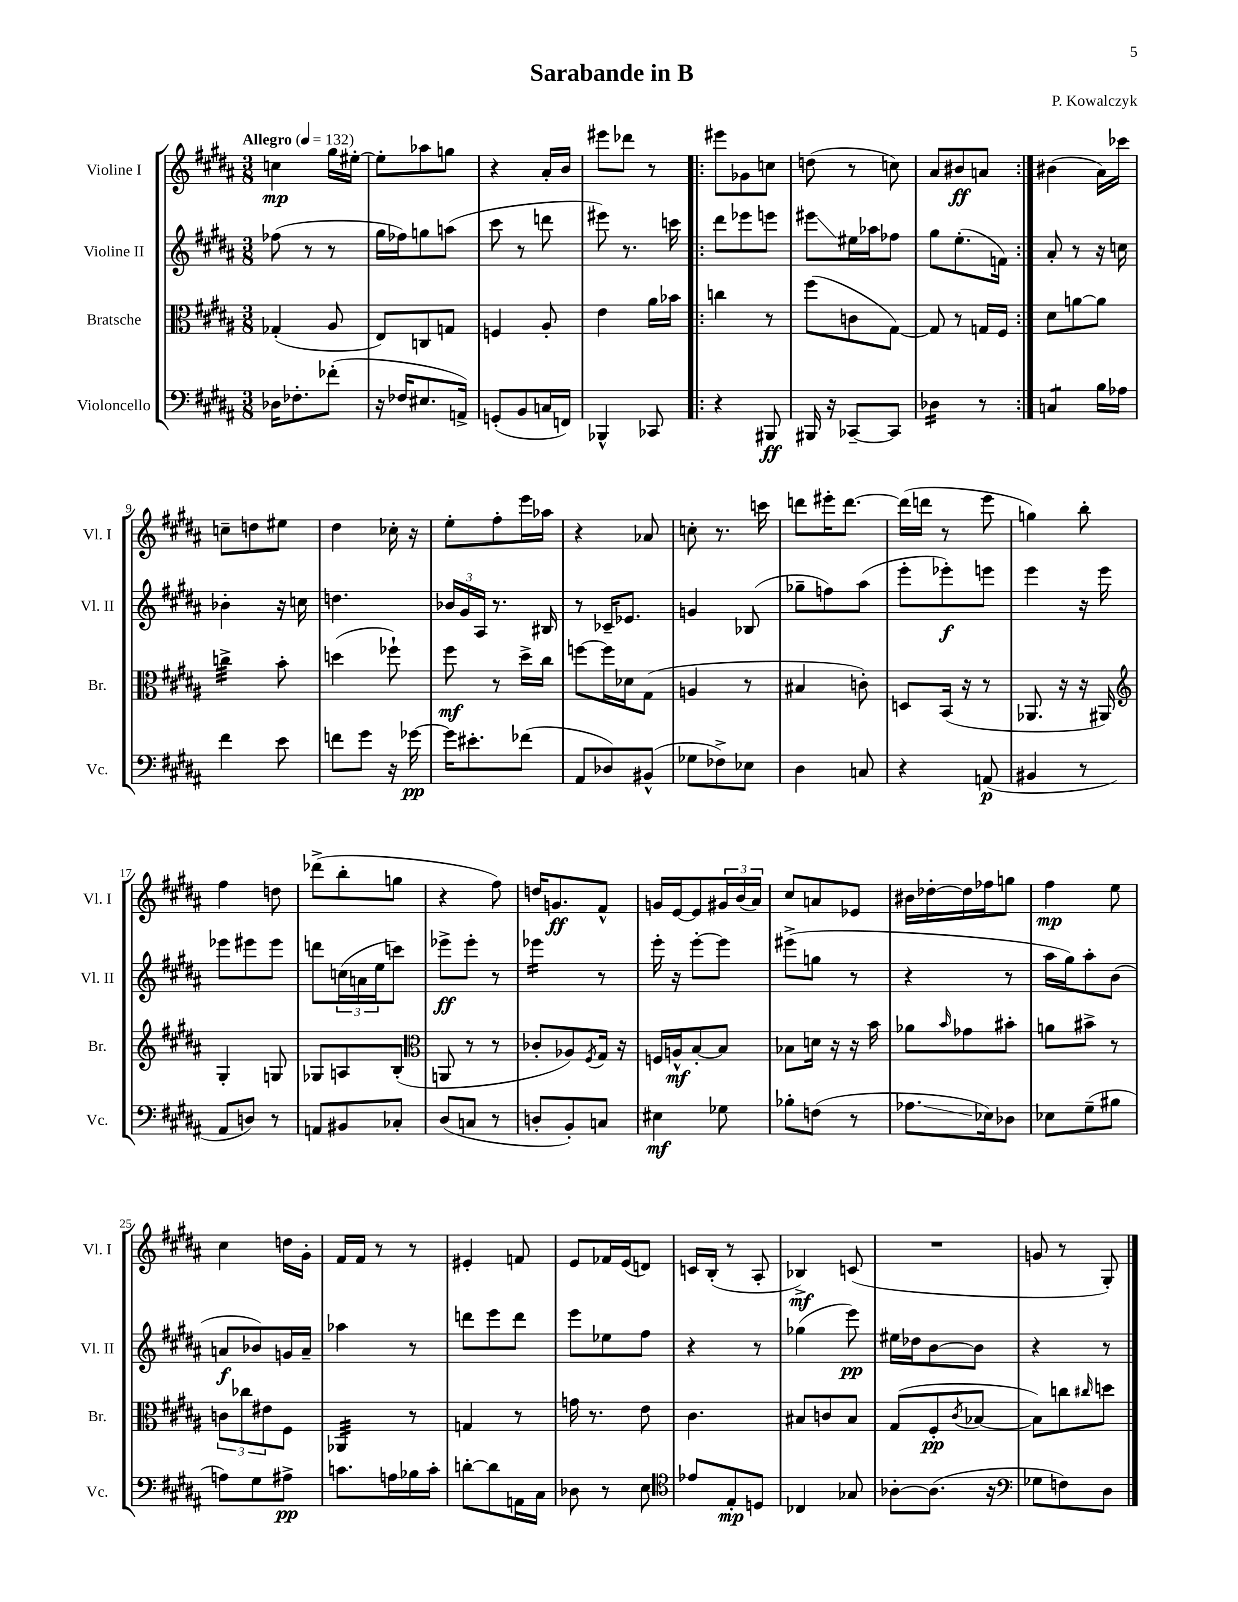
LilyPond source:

\header { title = "Sarabande in B" composer = "P. Kowalczyk" }
<<
\new StaffGroup <<
\new Staff = "s0" \with { instrumentName = "Violine I" shortInstrumentName = "Vl. I" } {
    \clef treble \key b \major \numericTimeSignature \time 3/8 \tempo "Allegro" 4 = 132
    c''4\mp gis''16 eis''16~-. |
    eis''8-. aes''8 g''8 |
    r4 ais'16-. b'16 |
    eis'''8 des'''8 r8 |
    \repeat volta 2 { eis'''8 ges'8 c''8 |
    d''8( r8 c''8) |
    ais'8 bis'8\ff a'8 | }
    bis'4( ais'16) ces'''16 |
    c''8-- d''8 eis''8 |
    dis''4 ces''16-. r16 |
    e''8-. fis''8-. e'''16 aes''16 |
    r4 aes'8 |
    c''8-. r8. c'''16 |
    d'''8 eis'''16-. d'''8.~ |
    d'''16( d'''16 r8 e'''8 |
    g''4) b''8-. |
    fis''4 d''8 |
    des'''8->( b''8-. g''8 |
    r4 fis''8) |
    d''16 g'8.\ff fis'8-^ |
    g'16 e'16~ e'8 \tuplet 3/2 { gis'16 b'16( ais'16) } |
    cis''8 a'8 ees'8 |
    bis'16 des''16~-. des''16 fes''16 g''8 |
    fis''4\mp e''8 |
    cis''4 d''16 gis'16-. |
    fis'16 fis'16 r8 r8 |
    eis'4-. f'8 |
    e'8 fes'16 e'16( d'8) |
    c'16 b16-.( r8 ais8-. |
    bes4->\mf) c'8( |
    R4. |
    g'8 r8 gis8-.) \bar "|." |
}
\new Staff = "s1" \with { instrumentName = "Violine II" shortInstrumentName = "Vl. II" } {
    \clef treble \key b \major \numericTimeSignature \time 3/8
    fes''8( r8 r8 |
    gis''16 fes''16) g''8 a''8( |
    cis'''8 r8 d'''8 |
    eis'''8) r8. c'''16 |
    \repeat volta 2 { dis'''8 ees'''8 e'''8 |
    eis'''8\glissando eis''16 aes''16 fes''8 |
    gis''8 e''8.-.( f'16) | }
    ais'8-. r8 r16 c''16 |
    bes'4-. r16 c''16 |
    d''4. |
    \tuplet 3/2 { bes'16 gis'16 ais16 } r8. bis16 |
    r8 ces'16-- ees'8. |
    g'4 bes8( |
    ges''8-- f''8) ais''8( |
    e'''8-. ees'''8-.\f) e'''8 |
    e'''4 r16 e'''16 |
    ees'''8 eis'''8 eis'''8 |
    d'''8 \tuplet 3/2 { c''16( a'16 e''16 } c'''8) |
    ees'''8->\ff ees'''8-. r8 |
    ees'''4:16 r8 |
    e'''16-. r16 e'''8~-. e'''8 |
    eis'''8->( g''8 r8 |
    r4 r8 |
    ais''16 gis''16) ais''8-. b'8( |
    a'8\f bes'8) g'16 a'16-- |
    aes''4 r8 |
    d'''8 e'''8 d'''8 |
    e'''8 ees''8 fis''8 |
    r4 r8 |
    ges''4( e'''8\pp) |
    eis''16 des''16 b'8~ b'8 |
    r4 r8 \bar "|." |
}
\new Staff = "s2" \with { instrumentName = "Bratsche" shortInstrumentName = "Br." } {
    \clef alto \key b \major \numericTimeSignature \time 3/8
    ges4-.( ais8 |
    e8) c8 g8 |
    f4 ais8-. |
    e'4 ais'16 bes'16 |
    \repeat volta 2 { c''4 r8 |
    fis''8( c'8 gis8~) |
    gis8 r8 g16 fis16 | }
    dis'8 a'8~ a'8 |
    c''4:32-> b'8-. |
    d''4( fes''8-!) |
    fis''8\mf r8 dis''16-> cis''16 |
    f''8~ f''16 des'16 gis8( |
    a4 r8 |
    bis4 c'8-.) |
    d8 b,16( r16 r8 |
    aes,8. r16 r16 ais,16) |
    \clef treble gis4-. g8 |
    ges8 a8 b8-.( |
    \clef alto a,8 r8 r8 |
    ces'8-. aes8) \acciaccatura { fis8 } gis16 r16 |
    f16 a16-^\mf b8~-. b8 |
    bes8 d'16 r16 r16 b'16 |
    aes'8 \grace { b'16 } ges'8 bis'8-. |
    a'8 bis'8-> r8 |
    \tuplet 3/2 { c'8 ces''8 eis'8 } fis8 |
    aes,4:32 r8 |
    g4 r8 |
    g'16 r8. e'8 |
    cis'4. |
    bis8 c'8 bis8 |
    gis8( fis8-.\pp \acciaccatura { cis'8 } bes8~ |
    bes8) c''8 \grace { cis''16 } d''8 \bar "|." |
}
\new Staff = "s3" \with { instrumentName = "Violoncello" shortInstrumentName = "Vc." } {
    \clef bass \key b \major \numericTimeSignature \time 3/8
    des16 fes8.-. fes'8-.( |
    r16 fes16 eis8. a,16->) |
    g,8-.( b,8 c16 f,16) |
    bes,,4-^ ces,8 |
    \repeat volta 2 { r4 bis,,8\ff |
    bis,,16 r16 ces,8~-- ces,8 |
    des4:16 r8 | }
    c4:8 b16 aes16 |
    fis'4 e'8 |
    f'8 gis'8 r16 ges'16~\pp |
    ges'16 eis'8.-. fes'8( |
    ais,8 des8) bis,8-^( |
    ges8 fes8->) ees8 |
    dis4 c8 |
    r4 a,8\p( |
    bis,4 r8 |
    ais,8 d8) r8 |
    a,8 bis,8 ces8-. |
    dis8( c8 r8 |
    d8-. b,8-.) c8 |
    eis4\mf ges8 |
    bes8-. f8( r8 |
    aes8.\glissando ees16) des8 |
    ees8 gis8--( bis8 |
    a8) gis8 ais8->\pp |
    c'8. a16 bes16 c'16-. |
    d'8~-. d'8 a,16 cis16 |
    des8 r8 e8 |
    \clef tenor ees'8 e8-.\mp d8 |
    ces4 ges8 |
    aes8~-. aes8.( r16 |
    \clef bass ges8 f8) dis8 \bar "|." |
}
>>
>>
